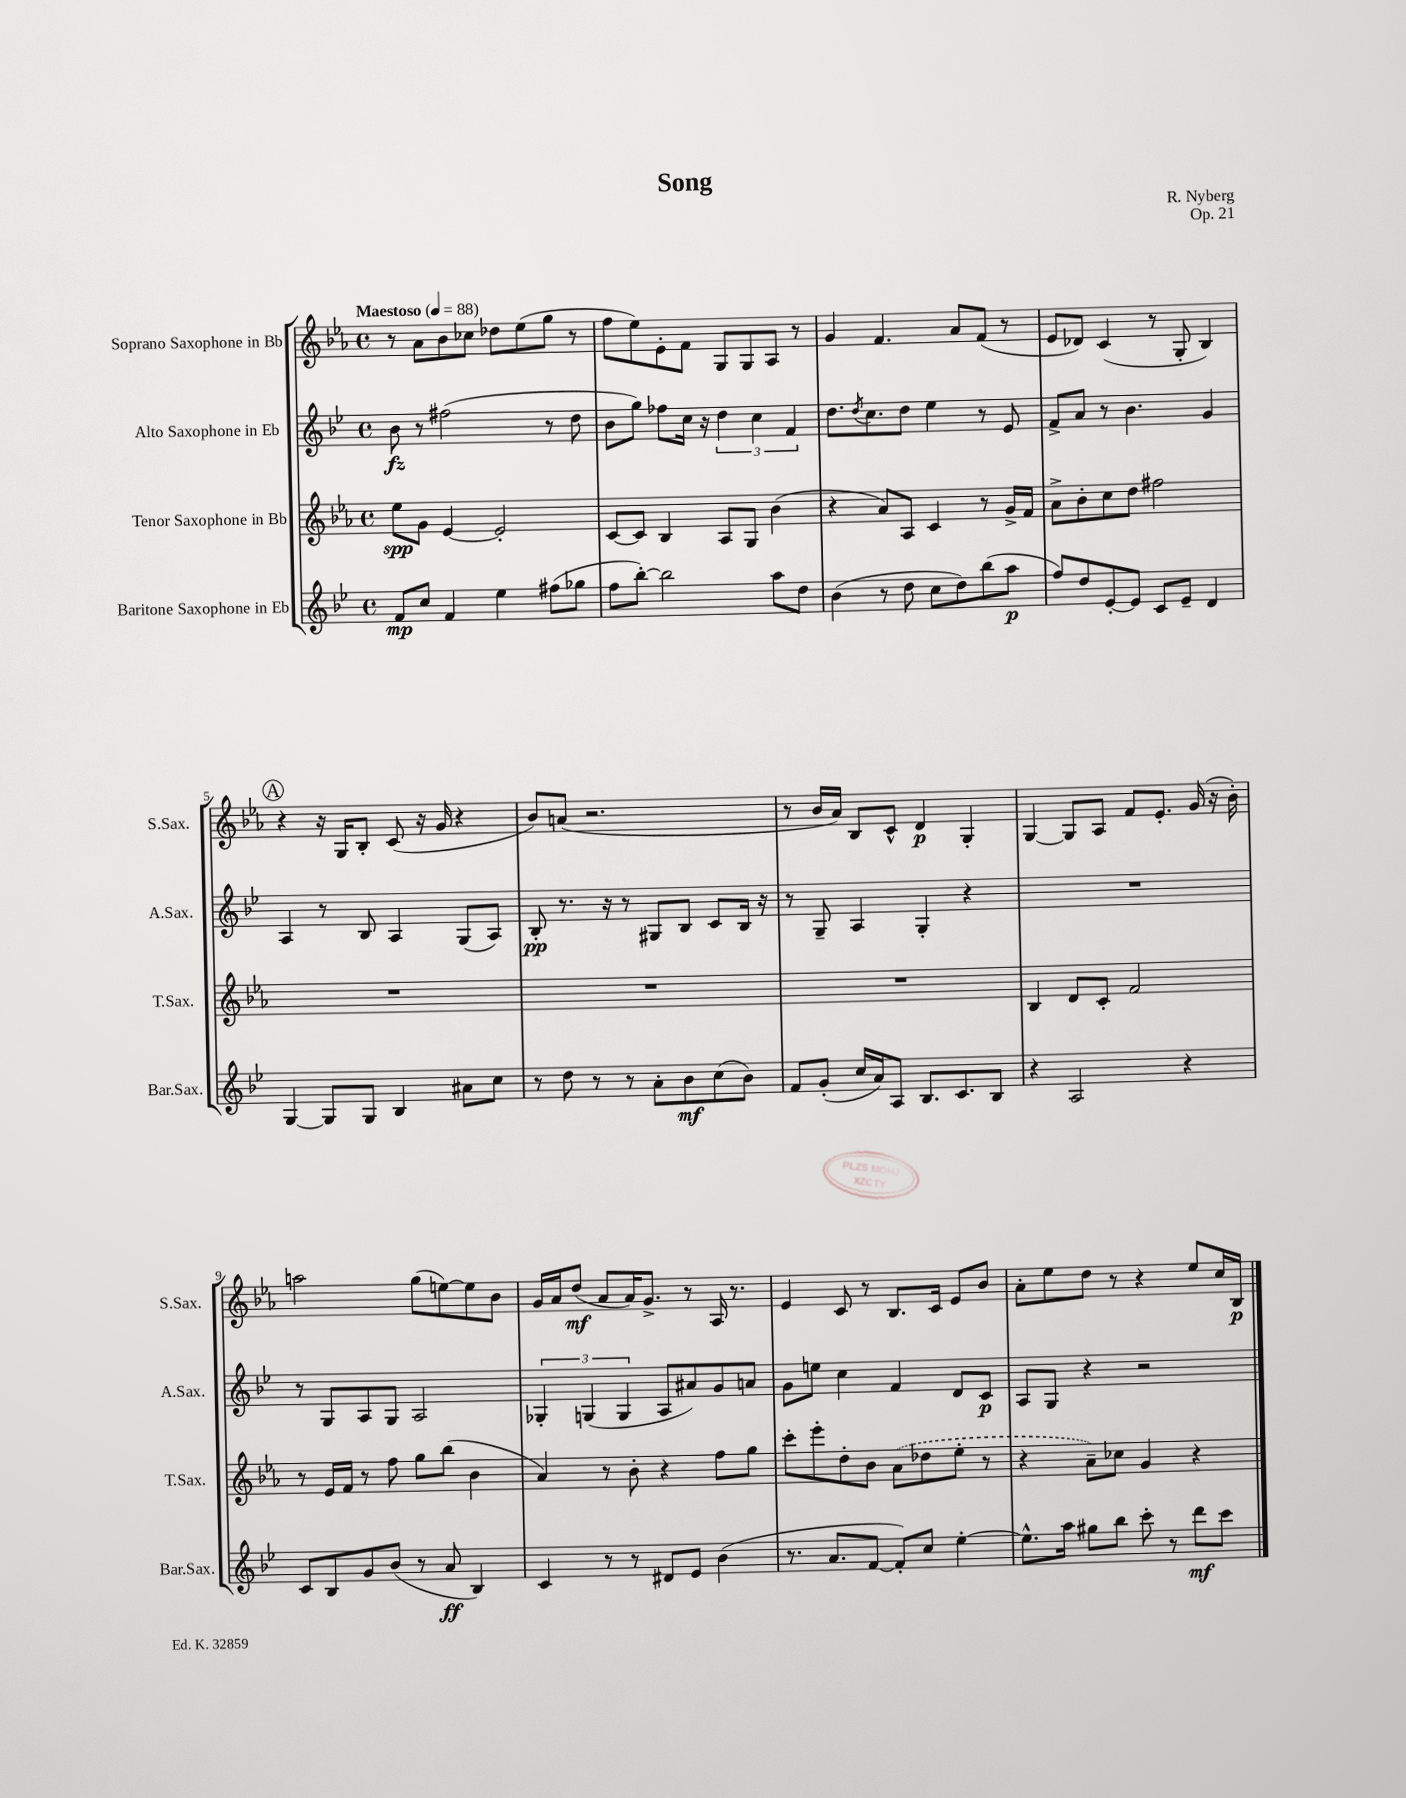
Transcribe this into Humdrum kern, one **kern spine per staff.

**kern	**dynam	**kern	**dynam	**kern	**dynam	**kern	**dynam
*part4	*part4	*part3	*part3	*part2	*part2	*part1	*part1
*staff4	*staff4	*staff3	*staff3	*staff2	*staff2	*staff1	*staff1
*I"Baritone Saxophone in Eb	*	*I"Tenor Saxophone in Bb	*	*I"Alto Saxophone in Eb	*	*I"Soprano Saxophone in Bb	*
*I'Bar.Sax.	*	*I'T.Sax.	*	*I'A.Sax.	*	*I'S.Sax.	*
*clefG2	*	*clefG2	*	*clefG2	*	*clefG2	*
*k[b-e-]	*	*k[b-e-a-]	*	*k[b-e-]	*	*k[b-e-a-]	*
*M4/4	*	*M4/4	*	*M4/4	*	*M4/4	*
*met(c)	*	*met(c)	*	*met(c)	*	*met(c)	*
*MM88	*	*MM88	*	*MM88	*	*MM88	*
=1	=1	=1	=1	=1	=1	=1	=1
!	!	!	!	!	!	!LO:TX:a:B:t=Maestoso	!
8f/L	mp	8ee-\L	spp	8b-\	fz	8r	.
8cc/J	.	8g\J	.	8r	.	8a-\L	.
4f/	.	[4e-/	.	(2ff#X\	.	8b-\	.
.	.	.	.	.	.	8cc-X\J	.
4ee-\	.	2e-'/]	.	.	.	8dd-X\L	.
.	.	.	.	.	.	(8ee-\	.
(8ff#X\L	.	.	.	8r	.	8gg\J	.
8gg-X\J	.	.	.	8dd\	.	8r	.
=2	=2	=2	=2	=2	=2	=2	=2
8ff\L	.	[8c/L	.	8b-\L	.	8ff\L	.
[8bb-'\J)	.	8c/J]	.	8gg\J)	.	8ee-\)	.
2bb-\]	.	4B-/	.	8ff-X\L	.	8e-'\	.
.	.	.	.	16cc\Jk	.	8f\J	.
.	.	.	.	16r	.	.	.
.	.	8A-/L	.	6dd\	.	8G/L	.
.	.	8G/J	.	.	.	8G/	.
.	.	.	.	6cc\	.	.	.
8aa\L	.	(4b-\	.	.	.	8A-/J	.
.	.	.	.	6f/	.	.	.
8dd\J	.	.	.	.	.	8r	.
=3	=3	=3	=3	=3	=3	=3	=3
(4b-\	.	4r	.	8.dd\L	.	4g/	.
.	.	.	.	8qdd/	.	.	.
.	.	.	.	8.cc\	.	.	.
8r	.	8a-/L)	.	.	.	4.f/	.
8dd\	.	8A-/J	.	8dd\J	.	.	.
8cc\L	.	4c/	.	4ee-\	.	.	.
8dd\)	.	.	.	.	.	8a-/L	.
(8bb-\	.	8r	.	8r	.	(8f/J	.
8aa\J	p	16g^/LL	.	8e-/	.	8r	.
.	.	16f/JJ	.	.	.	.	.
=4	=4	=4	=4	=4	=4	=4	=4
8ff/L)	.	8a-^\L	.	8f^/L	.	8e-/L	.
8dd/	.	8b-'\	.	8a/J	.	8d-X/J)	.
[8e-'/	.	8cc\	.	8r	.	(4c/	.
8e-/J]	.	8dd\J	.	4.b-\	.	.	.
8c/L	.	2ff#X\	.	.	.	8r	.
8e-~/J	.	.	.	.	.	8G'/	.
4d/	.	.	.	4g/	.	4B-/)	.
!!LO:LB:g=z
!!LO:REH:place=s1:t=A
=5	=5	=5	=5	=5	=5	=5	=5
[4G/	.	1r	.	4A/	.	4r	.
8G/L]	.	.	.	8r	.	16r	.
.	.	.	.	.	.	16G/KL	.
8G/J	.	.	.	8B-/	.	8B-'/J	.
4B-/	.	.	.	4A/	.	(8c/	.
.	.	.	.	.	.	16r	.
.	.	.	.	.	.	16g/	.
8a#X\L	.	.	.	(8G/L	.	4r	.
8cc\J	.	.	.	8A/J)	.	.	.
=6	=6	=6	=6	=6	=6	=6	=6
8r	.	1r	.	8B-'/	pp	8b-/L)	.
8dd\	.	.	.	8.r	.	(8an/J	.
8r	.	.	.	.	.	2.r	.
.	.	.	.	16r	.	.	.
8r	.	.	.	8r	.	.	.
8a'\L	.	.	.	8G#X/L	.	.	.
8b-\	mf	.	.	8B-/J	.	.	.
(8cc\	.	.	.	8c/L	.	.	.
8b-\J)	.	.	.	16B-/Jk	.	.	.
.	.	.	.	16r	.	.	.
=7	=7	=7	=7	=7	=7	=7	=7
8f/L	.	1r	.	8r	.	8r	.
(8g'/J	.	.	.	8G~/	.	16b-/LL	.
.	.	.	.	.	.	16a-/JJ)	.
16cc/LL	.	.	.	4A/	.	8B-/L	.
16a/J)	.	.	.	.	.	.	.
8A/J	.	.	.	.	.	8c^^/J	.
8.B-/L	.	.	.	4G'/	.	4d/	p
8.c/	.	.	.	.	.	.	.
.	.	.	.	4r	.	4G'/	.
8B-/J	.	.	.	.	.	.	.
=8	=8	=8	=8	=8	=8	=8	=8
4r	.	4B-/	.	1r	.	[4G/	.
2A/	.	8d/L	.	.	.	8G/L]	.
.	.	8c'/J	.	.	.	8A-/J	.
.	.	2f/	.	.	.	8f/L	.
.	.	.	.	.	.	8.e-'/J	.
4r	.	.	.	.	.	.	.
.	.	.	.	.	.	(16g/	.
.	.	.	.	.	.	16r	.
.	.	.	.	.	.	16b-'\)	.
!!LO:LB:g=z
=9	=9	=9	=9	=9	=9	=9	=9
8c/L	.	8r	.	8r	.	2aan\	.
8B-/	.	16e-/LL	.	8G/L	.	.	.
.	.	16f/JJ	.	.	.	.	.
8g/	.	8r	.	8A/	.	.	.
(8b-/J	.	8ff\	.	8G/J	.	.	.
8r	.	8gg\L	.	2A/	.	(8gg\L	.
8a/	ff	(8bb-\J	.	.	.	[8een\)	.
4B-/)	.	4b-\	.	.	.	8ee\]	.
.	.	.	.	.	.	8b-\J	.
=10	=10	=10	=10	=10	=10	=10	=10
4c/	.	4a-/)	.	6G-X'/	.	16g/LL	.
.	.	.	.	.	.	16a-/J	.
.	.	.	.	.	.	(8dd/J	mf
.	.	.	.	(6Gn/	.	.	.
8r	.	8r	.	.	.	8a-/L	.
.	.	.	.	6G/	.	.	.
8r	.	8b-'\	.	.	.	16a-/K)	.
.	.	.	.	.	.	8.g^/J	.
8d#X/L	.	4r	.	8A/L	.	.	.
8e-/J	.	.	.	8a#X/)	.	8r	.
(4b-\	.	8ff\L	.	8g/	.	16A-/	.
.	.	.	.	.	.	8.r	.
.	.	8gg\J	.	8an/J	.	.	.
=11	=11	=11	=11	=11	=11	=11	=11
8.r	.	8ccc'\L	.	8g\L	.	4e-/	.
.	.	8eee-'\	.	8een\J	.	.	.
8.a/L	.	.	.	.	.	.	.
.	.	8dd'\	.	4cc\	.	8c/	.
[8f/J	.	8b-\J	.	.	.	8r	.
8f'/L])	.	(8a-\L	.	4f/	.	8.B-/L	.
8cc/J	.	8dd-X\	.	.	.	.	.
.	.	.	.	.	.	16c/Jk	.
[4ee-'\	.	8ee-'\J	.	8d/L	.	8e-/L	.
.	.	8r	.	8c/J	p	8b-/J	.
=12	=12	=12	=12	=12	=12	=12	=12
8.ee-^^\L]	.	4r	.	8A/L	.	8a-'\L	.
.	.	.	.	8G/J	.	8ee-\	.
16aa\Jk	.	.	.	.	.	.	.
8gg#X\L	.	8a-~\L)	.	4r	.	8dd\J	.
8bb-\J	.	8cc-X\J	.	.	.	8r	.
8ccc'\	.	4g/	.	2r	.	4r	.
8r	.	.	.	.	.	.	.
8ddd\L	mf	4r	.	.	.	8ee-/L	.
8ccc\J	.	.	.	.	.	16cc/L	.
.	.	.	.	.	.	16B-/JJ	p
==	==	==	==	==	==	==	==
*-	*-	*-	*-	*-	*-	*-	*-
